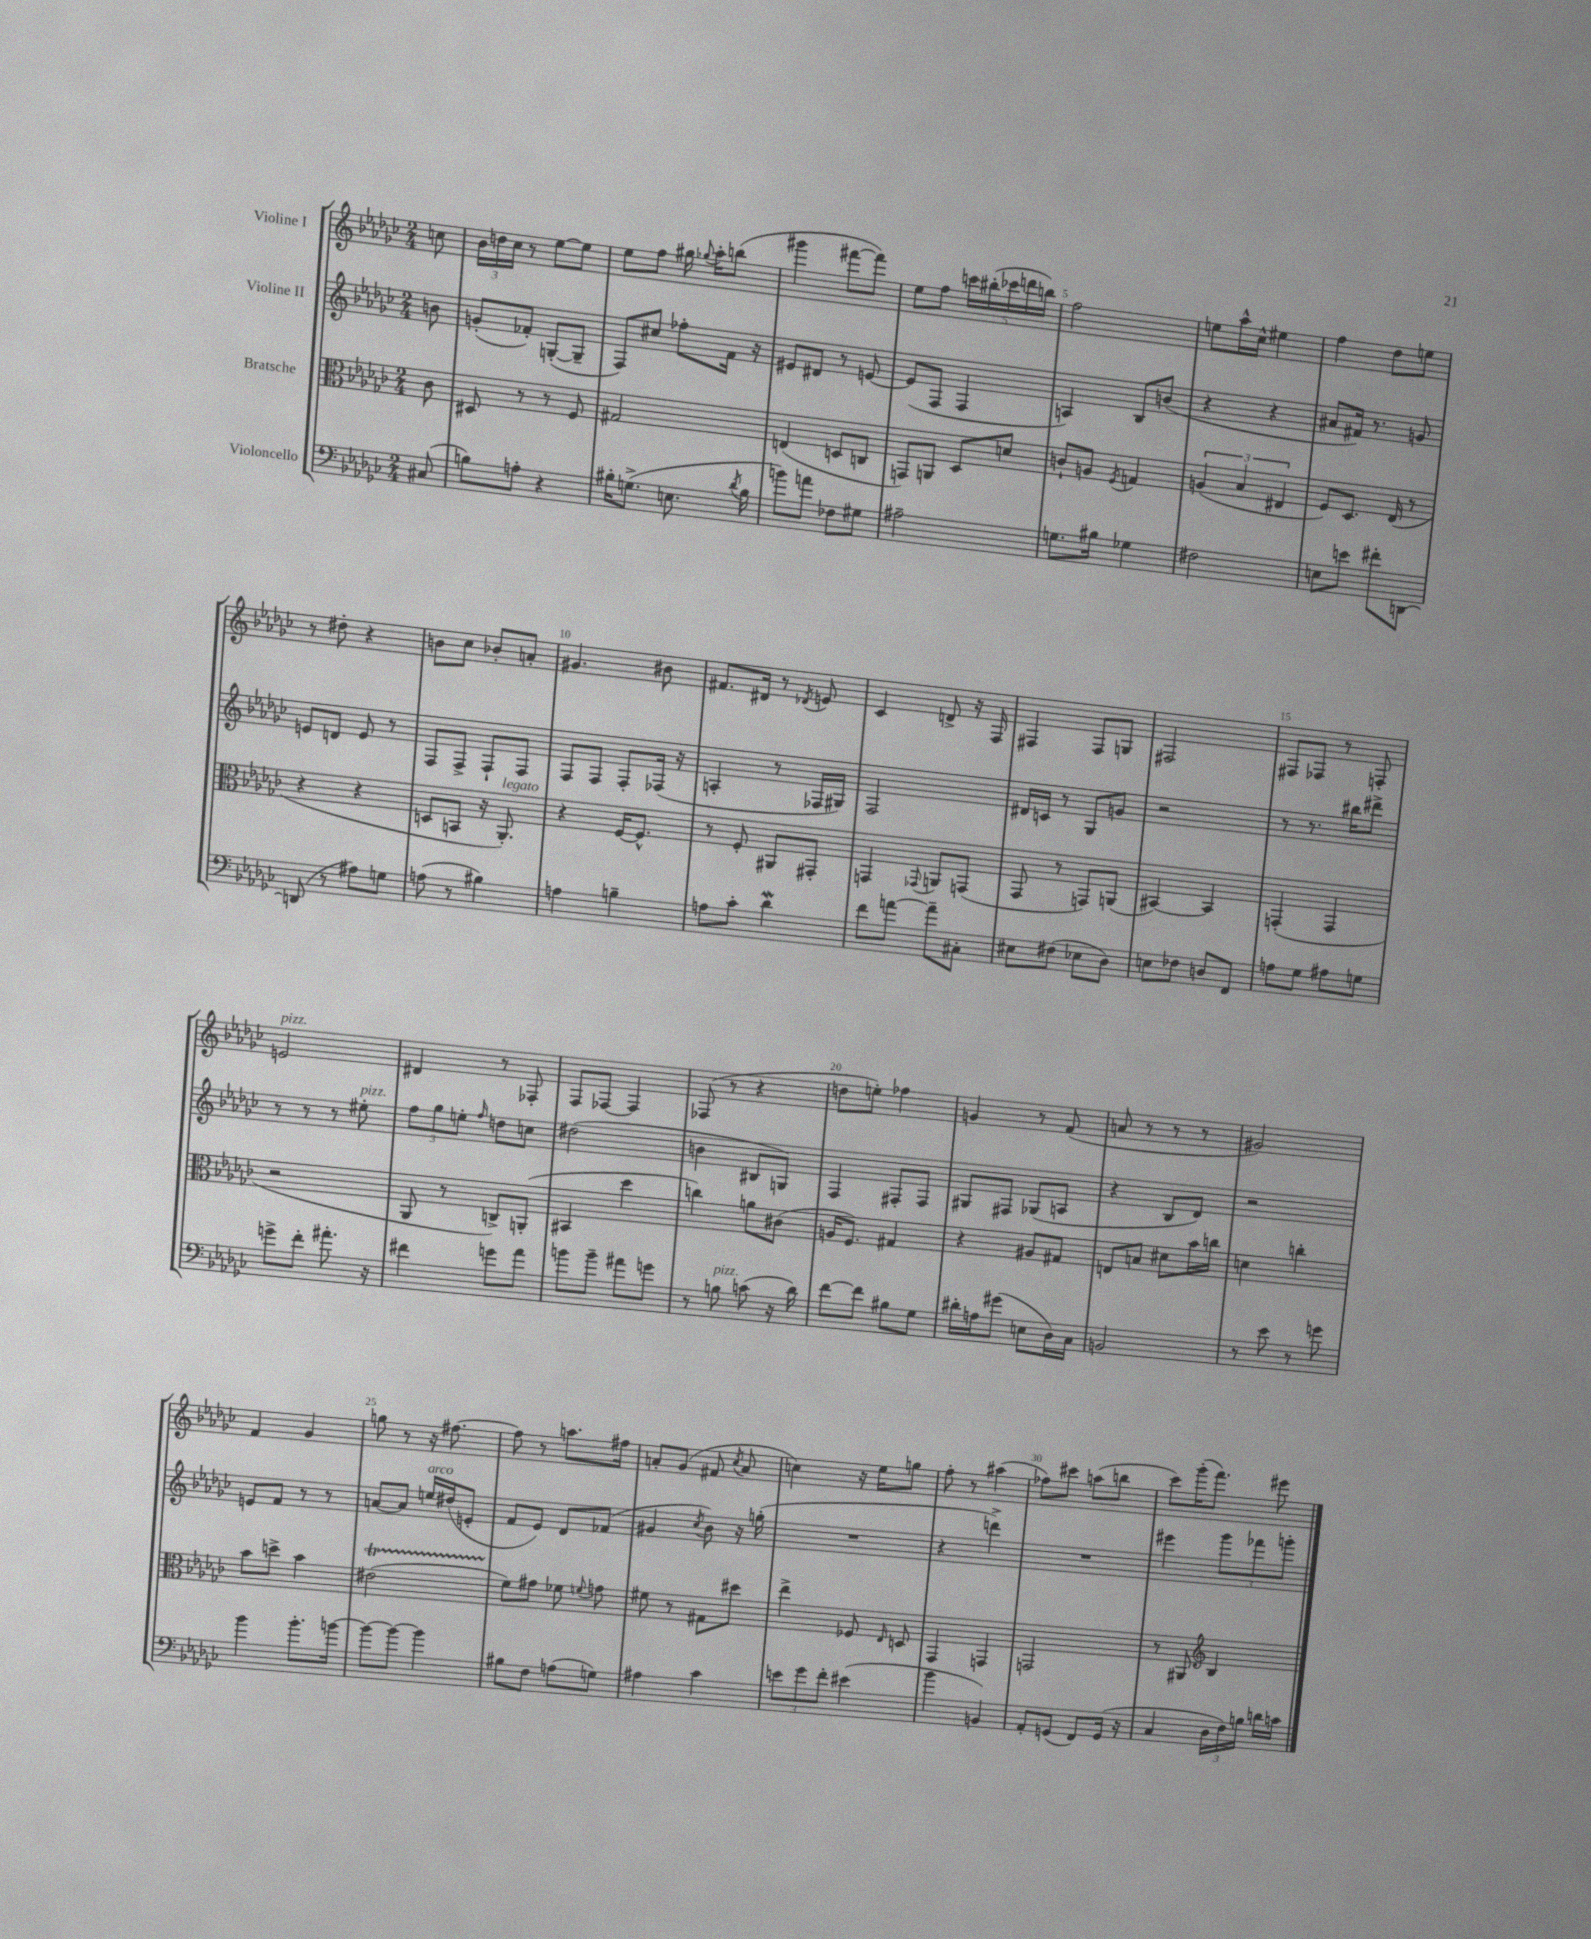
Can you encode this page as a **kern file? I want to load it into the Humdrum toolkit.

**kern	**kern	**kern	**kern
*part4	*part3	*part2	*part1
*staff4	*staff3	*staff2	*staff1
*I"Violoncello	*I"Bratsche	*I"Violine II	*I"Violine I
*clefF4	*clefC3	*clefG2	*clefG2
*k[b-e-a-d-g-c-]	*k[b-e-a-d-g-c-]	*k[b-e-a-d-g-c-]	*k[b-e-a-d-g-c-]
*M2/4	*M2/4	*M2/4	*M2/4
=	=	=	=
(8C#X/	8c-\	8bn\	8ccn\
=1	=1	=1	=1
8Bn\L)	8D#X/	(8gn'/L	24b-\LL
.	.	.	24ddn\
.	.	.	24cc-\JJ
8An'\J	8r	8f-X'/J)	8r
4r	8r	([8Gn'/L	[8ee-\L
.	8F/	8G~/J]	8ee-\J]
=2	=2	=2	=2
16B#X'\KL	2G#X/	8F/L)	8ee-\L
(8.Gn^\J	.	.	.
.	.	8cc#X/J	8ff\J
8.En\	.	8ff-X'\L	16gg#X\
.	.	.	8qqgg-X/
.	.	.	16aa-'\KL
.	.	16f\Jk	(8bbn\J
8qd-/	.	.	.
16B#\	.	16r	.
=3	=3	=3	=3
8bn\L)	(4En/	8e#X/L	4ggg#X\
8an\J	.	8d#X/J	.
8F-X\L	8Dn/L	8r	[8fff#X\L
8G#X\J	8Cn/J	[8en/	8fff#\J])
=4	=4	=4	=4
2A#X~\	8GGn/L)	(8e/L]	8ee-\L
.	8AAn/J	8F/J	8ff\J
.	8D-/L	4F/	20cccn\LL
.	.	.	(20bb#X'\
.	.	.	20ccc-X\
.	8dn/J	.	.
.	.	.	20dddn\
.	.	.	20bbn\JJ)
=5	=5	=5	=5
8.Gn\L	8cn`/L	4An/)	2ff\
.	8An/J	.	.
16B#X\Jk	.	.	.
.	8qF/	.	.
4G-X\	4Gn/	8B-/L	.
.	.	(8bn/J	.
=6	=6	=6	=6
2F#X\	(6An/	4r	8een\L
.	.	.	16aa-^^\L
.	6B-/	.	.
.	.	.	16cc-^^\JJ
.	.	4r	4ee#X\
.	6E#X/	.	.
=7	=7	=7	=7
8En\L	8F/L)	8a#X/L	4ff\
8en\J	8.D-/J	16f#X/Jk)	.
.	.	8.r	.
8f#X'\L	.	.	8dd-\L
.	(16E-/	.	.
[8DDn\J	8r	8gn/	8een\J
!!LO:LB:g=z
=8	=8	=8	=8
(8DDn/]	4r	8en/L	8r
8r	.	8dn/J	8dd#X'\
8A#X\L)	4r	8e/	4r
8Gn\J	.	8r	.
=9	=9	=9	=9
(8An\	8Dn/L	8F/L	8bn\L
8r	8BBn/J	8F^/J	8cc-\J
4B#X\)	16r	8F`/L	8b-X'/L
!	!LO:TX:a:i:t=legato	!	!
.	8.AA-'/)	.	.
.	.	8F/J	8an'/J
=10	=10	=10	=10
4An\	4r	8F/L	4.g#X/
.	.	8F/J	.
4Bn~\	[16F/KL	8F'/L	.
.	8.F^^/J]	.	.
.	.	(16F-X/Jk	8b#X\
.	.	16r	.
=11	=11	=11	=11
8An\L	8r	4An'/	8.f#X/L
8c-'\J	8F'/	.	.
.	.	.	16d#X/Jk
4d-W\	8AA#X/L	8r	8r
.	.	.	8qd-X/
.	8GG#X'/J	16F-X/LL	8en/
.	.	16G#X/JJ)	.
=12	=12	=12	=12
8f\L	4GGn/	2F/	4c-/
[8an\J	.	.	.
.	8qqGG-X/	.	.
8a~\L]	8AAn/L	.	8dn^/
8C#X'\J	(8GGn/J	.	16r
.	.	.	16F/
=13	=13	=13	=13
8E#X\L	8GG-/	16d#X/LL	4F#X/
.	.	16cn/JJ	.
(8F#X\J	8r	8r	.
8E-X\L	8GGn/L)	8G-/L	8F#/L
8D-\J)	(8AAn/J	8gn/J	8Gn/J
=14	=14	=14	=14
8En\L	[4BB#X/)	2r	2F#X/
8F-X\J	.	.	.
8Dn/L	4BB#/]	.	.
8FF/J	.	.	.
=15	=15	=15	=15
8An\L	(4GGn'/	8r	8F#X/L
8G-\J	.	8.r	8F-X/J
8A#X\L	4GG/	.	8r
.	.	16bb#X\KL	.
8Gn\J	.	8ddd#X^\J	8Fn'/
!!LO:LB:g=z
=16	=16	=16	=16
!	!	!	!LO:TX:a:i:t=pizz.
8gn^\L	2r	8r	2en/
8f'\J	.	8r	.
8.a#X'\	.	8r	.
!	!	!LO:TX:a:i:t=pizz.	!
.	.	8ee#X'\	.
16r	.	.	.
=17	=17	=17	=17
4f#X\	8AA-/	12ff\L	4d#X/
.	.	12gg-\	.
.	8r	.	.
.	.	12een'\J	.
.	.	16qqff/	.
8gn\L	8Cn^/L)	8ddn\L	8r
8a-\J	(8AAn'/J	8ccn\J	8F-X'/
=18	=18	=18	=18
8bn\L	4BB#X/	(2dd#X\	8F/L
8b~\J	.	.	[8F-X/J
8a#X\L	4dd-\	.	4F-/]
8gn\J	.	.	.
=19	=19	=19	=19
8r	4ccn\)	4bn\	(8F-X/
!LO:TX:a:i:t=pizz.	!	!	!
8Bn\	.	.	8r
(8cn\	8an\L	8B#X/L	4r
16r	(8c#X\J	8Gn/J)	.
16d-\)	.	.	.
=20	=20	=20	=20
[8f\L	16An/KL	4F/	8ddn\L
.	8.F/J)	.	.
8f\J]	.	.	8een'\J)
8B#X\L	4G#X/	8F#X'/L	4ff-X\
8G-\J	.	8F#/J	.
=21	=21	=21	=21
16d#X'\LL	4r	8G#X/L	4gn/
16An\J	.	.	.
(8g#X\J	.	8F#X/J	.
8En\L	8A#X/L	(8G-X/L	8r
16D-\L)	8G#X/J	8An/J	(8f/
16C-\JJ	.	.	.
=22	=22	=22	=22
2BBn/	8En/L	4r	8an/
.	8Bn/J	.	8r
.	8d#X\L	8B-/L	8r
.	16b-\L	8d-/J)	8r
.	16ccn\JJ	.	.
=23	=23	=23	=23
8r	4dn\	2r	2g#X/)
8e-\	.	.	.
8r	4ccn'\	.	.
8gn\	.	.	.
!!LO:LB:g=z
=24	=24	=24	=24
4b-\	8b-\L	8en/L	4f/
.	8ddn^\J	8f/J	.
8.b-'\L	4b-\	8r	4g-/
.	.	8r	.
[16bn\Jk	.	.	.
=25	=25	=25	=25
8b\L_	(2e#Xt\	[8an/L	8ggn\
8b\J_	.	8a/J]	8r
!	!	!LO:TX:a:i:t=arco	!
4b\]	.	16een/LL	16r
.	.	(16dd#X/J	[8.ff#X\
.	.	8en'/J	.
=26	=26	=26	=26
8B#X\L	8f\L)	8f/L	8ff#\]
8F\J	8g#X\J	8e-/J)	8r
(8An\L	8f-X\	8d-/L	8.aan\L
.	8qqfn/	.	.
8Gn\J)	8gn\	(8f-X/J	.
.	.	.	16ff#X\Jk
=27	=27	=27	=27
4A#X\	8f#X\	4g#X/	8an'/L
.	8r	.	(8g-/J
.	.	8qcc-/	.
4c-\	8G#X\L	8b-\)	8f#X/
.	.	.	8qcc-/
.	8dd#X\J	16r	8a/
.	.	(16ggn'\	.
=28	=28	=28	=28
12en\L	4ee-^\	2r	4ccn\)
12g-\	.	.	.
12f'\J	.	.	.
(4e#X\	8F-X/	.	16r
.	.	.	16ee-\KL
.	16qqE-/	.	.
.	8Dn/	.	8ggn\J
=29	=29	=29	=29
4b-\	4GG-/	4r	8ff'\
.	.	.	8r
4BBn/)	4GGn/	4dddn^\)	(4aa#X\
=30	=30	=30	=30
8AA-'/L	2GGn/	2r	8ff-X\L)
(8GGn/J	.	.	8ccc#X\J
8FF/L)	.	.	(8aan\L
(16GG/Jk	.	.	8bbn\J
16r	.	.	.
=31	=31	=31	=31
4C-/	8r	4eee#X\	8ccc-\L)
.	8AA#X/	.	(16ggg-'\K
.	.	.	8.fff\J)
*	*clefG2	*	*
24D-\LL	4B-/	12ggg-\L	.
24F\)	.	.	.
24Bn\JJ	.	12fff-X\	.
16dn\LL	.	.	8eee#X\
.	.	12gggn'\J	.
16cn\JJ	.	.	.
==	==	==	==
*-	*-	*-	*-
